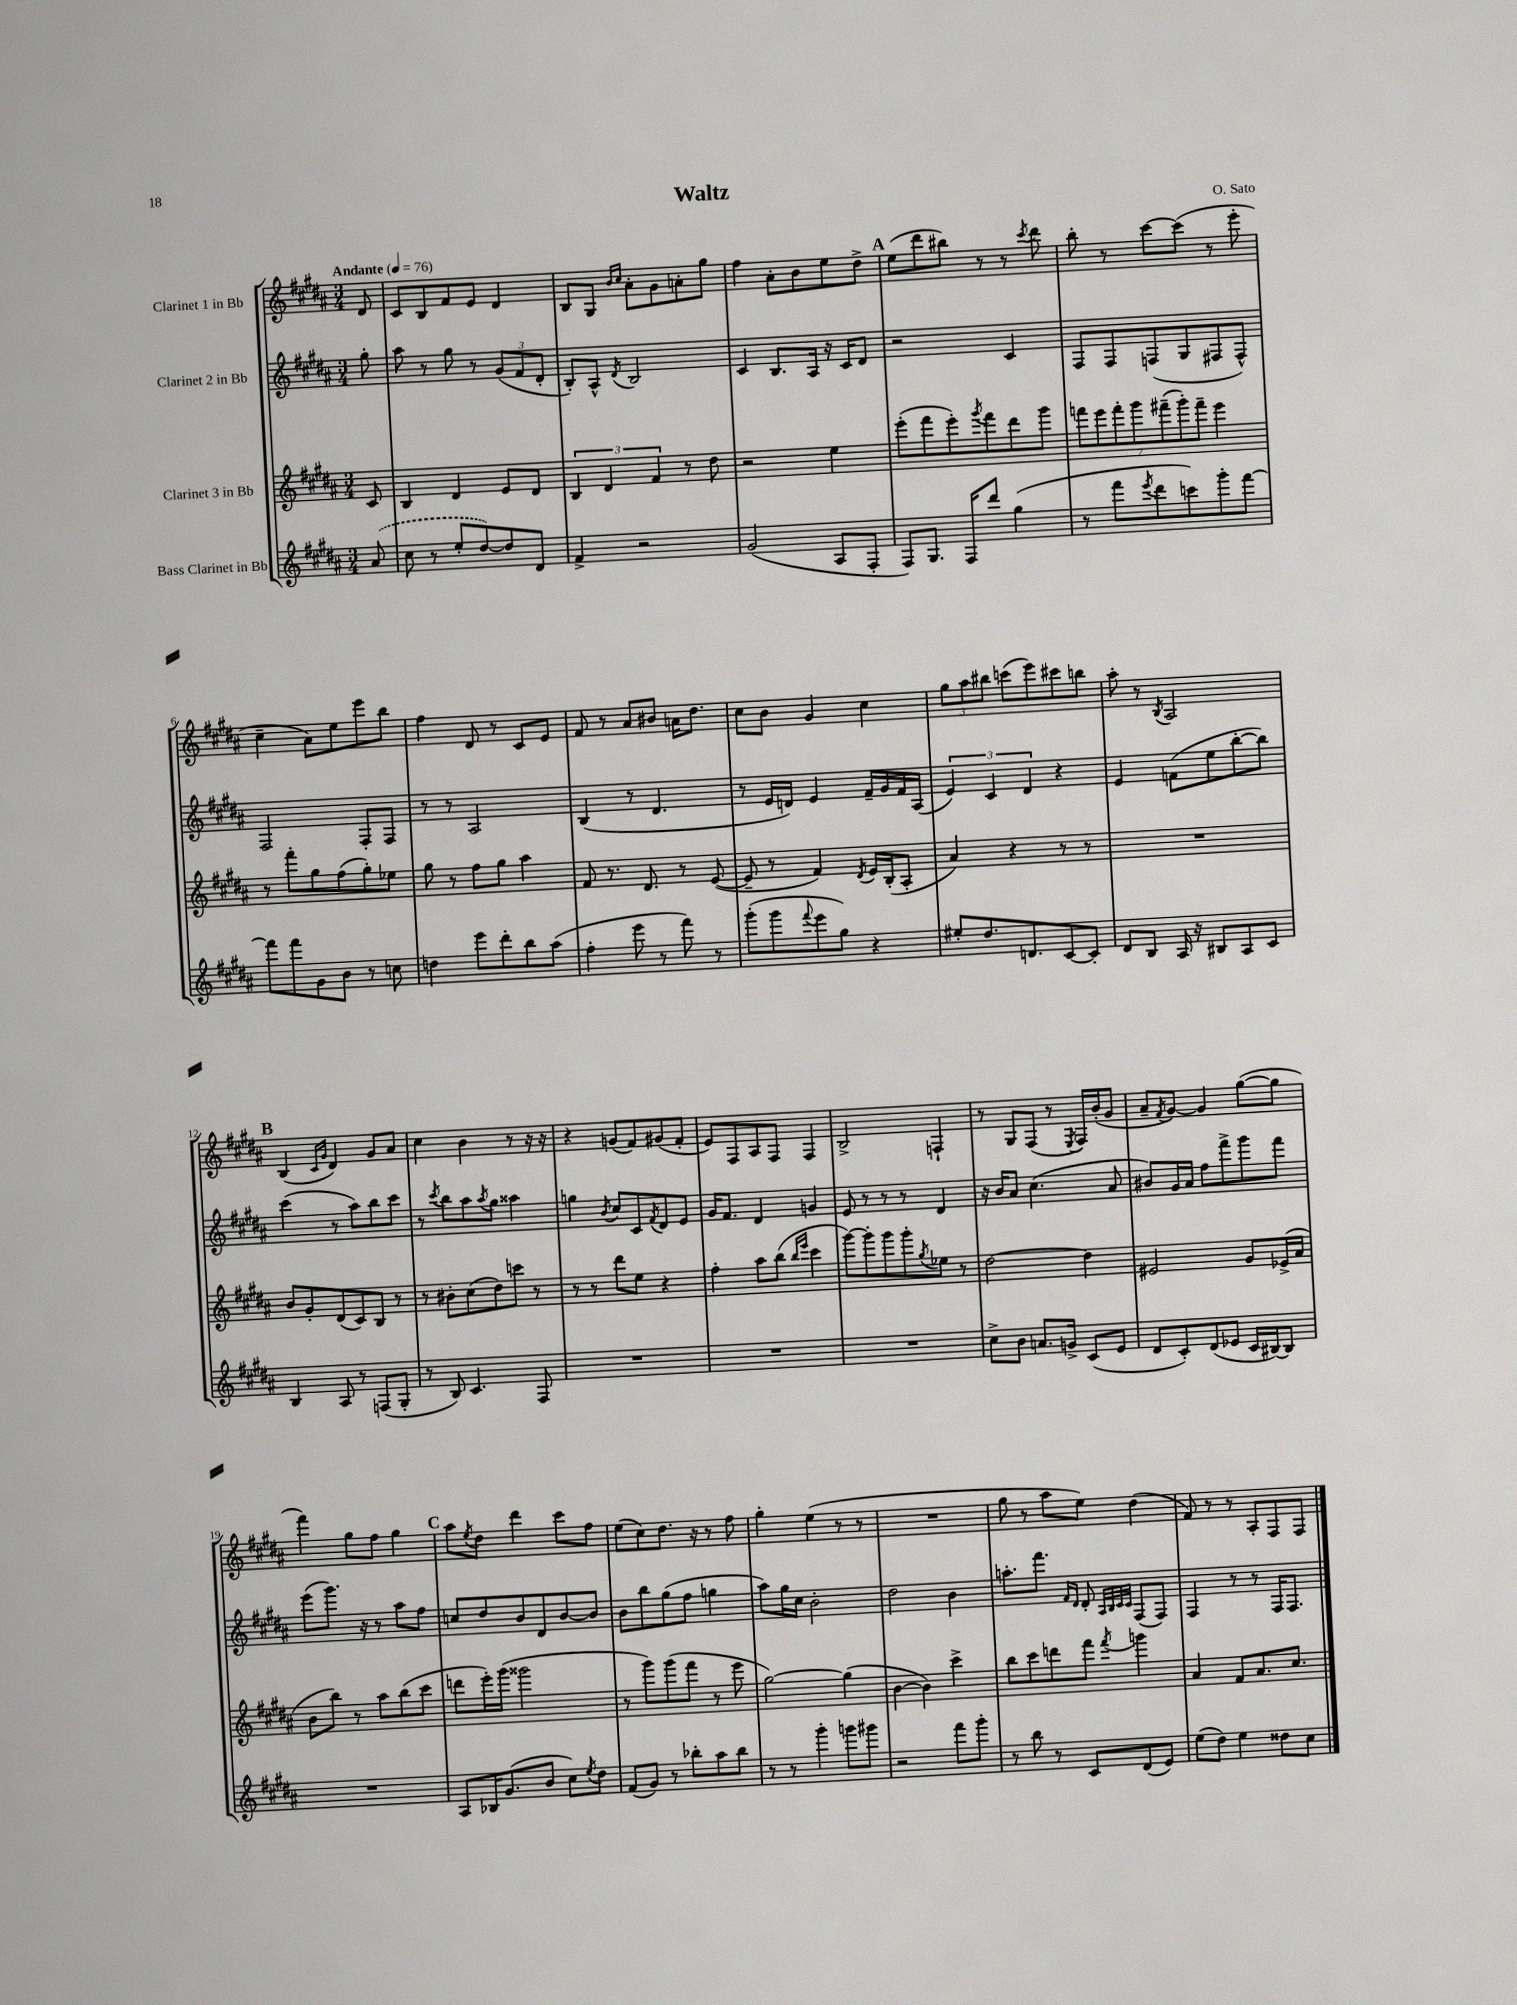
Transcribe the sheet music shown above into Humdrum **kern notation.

**kern	**kern	**kern	**kern
*part4	*part3	*part2	*part1
*staff4	*staff3	*staff2	*staff1
*I"Bass Clarinet in Bb	*I"Clarinet 3 in Bb	*I"Clarinet 2 in Bb	*I"Clarinet 1 in Bb
*clefG2	*clefG2	*clefG2	*clefG2
*k[f#c#g#d#a#]	*k[f#c#g#d#a#]	*k[f#c#g#d#a#]	*k[f#c#g#d#a#]
*M3/4	*M3/4	*M3/4	*M3/4
*MM76	*MM76	*MM76	*MM76
=	=	=	=
!	!	!	!LO:TX:a:B:t=Andante
(8a#/	8c#/	8gg#'\	8d#/
=1	=1	=1	=1
8cc#\	4B/	8aa#\	8c#/L
8r	.	8r	8B/
8ee'/L	4d#/	8gg#\	8f#/
[8dd#/)	.	8r	8e/J
8dd#/]	8e/L	(12g#/L	4d#/
.	.	12f#/	.
8d#/J	8d#/J	.	.
.	.	12d#'/J	.
=2	=2	=2	=2
4f#^/	6B/	8B'/L)	8B/L
.	.	8A#^^/J	8G#/J
.	6d#/	.	.
.	.	.	16qqb/LL
.	.	8qd#/	16qqcc#/JJ
2r	.	2B/	8a#'\L
.	6f#/	.	.
.	.	.	8g#\
.	8r	.	8an'\
.	8dd#\	.	8gg#\J
=3	=3	=3	=3
(2g#/	2r	4c#/	4ff#\
.	.	8.B/L	8a#'\L
.	.	.	8b\
.	.	16A#/Jk	.
8A#/L	4ee\	16r	8ee\
.	.	16c#/KL	.
8F#'/J	.	8d#/J	8dd#^\J
!!LO:REH:place=s1:t=A
=4	=4	=4	=4
8F#/L)	(8eee'\L	2r	(8ee\L
8.G#/J	8fff#\	.	8ddd#\
.	8eee'\)	.	8bb#X\J)
16F#/KL	.	.	.
.	8qggg#/	.	.
8ddd#/J	8fff#\	.	8r
(4gg#\	8ddd#\	4c#/	8r
.	.	.	8qccc#/
.	8ggg#\J	.	8ddd#\
=5	=5	=5	=5
8r	14fffn\L	8F#/L	8bb'\
.	14eee\	.	.
8fff#\L	.	8F#/	8r
.	14fff'\	.	.
.	14ggg#\	.	.
8qeee/	.	.	.
8ddd#\	.	(8Fn/	[8ccc#\L
.	(14fff#X~\	.	.
.	14ggg#'\)	.	.
8cccn\)	.	8G#/	(8ccc#\J]
.	14fff#~\J	.	.
8ggg#'\	4eee\	8F#X/	8r
[8fff#\J	.	8F#^^/J)	8eee'\
!!LO:LB:g=z
=6	=6	=6	=6
8fff#\L]	8r	2F#/	4cc#~\
8fff#\	8fff#'\L	.	.
8g#\	8gg#\	.	8a#\L)
8b\J	(8ff#\	.	8ee\
8r	8gg#'\)	8F#'/L	8eee\
8ccn\	8ee-X\J	8F#/J	8bb\J
=7	=7	=7	=7
4ddn\	8gg#\	8r	4ff#\
.	8r	8r	.
8eee\L	8ff#\L	2A#/	8d#/
8ddd#'\	8gg#\J	.	8r
8bb\	4aa#\	.	8c#/L
(8aa#\J	.	.	8e/J
=8	=8	=8	=8
4ff#'\	8f#/	(4B/	8f#/
.	8.r	.	8r
8eee\	.	8r	8a#/L
.	8.d#/	.	.
8r	.	4.d#/	8b#X/J
8fff#\)	8r	.	16an\KL
.	.	.	8.dd#\J
8r	([8e/	.	.
=9	=9	=9	=9
(8ggg#'\L	8e~/]	8r	8cc#\L
8ggg#\	8r	16e/LL	8b\J
.	.	16dn/JJ)	.
8qqfff#/	.	.	.
8eee\	4f#/)	4e/	4g#/
8gg#\J)	.	.	.
.	8qd#/	.	.
4r	16e/LL	16f#~/LL	4cc#\
.	(16B'/J	16g#/	.
.	8A#'/J	16f#/	.
.	.	(16A#/JJ	.
=10	=10	=10	=10
8ee#X'/L	4a#/)	6e/)	12gg#\L
.	.	.	12aa#\
8.dd#/	.	.	.
.	.	6c#/	12bb#X\J
.	4r	.	(8cccn\L
8.dn/	.	.	.
.	.	6d#/	.
.	.	.	8eee\)
[8c#/	8r	4r	8ccc#X\
8c#'/J]	8r	.	8bbn\J
=11	=11	=11	=11
8d#/L	2.r	4e/	8aa#'\
8B/J	.	.	8r
.	.	.	8qB/
16A#/	.	(8fn\L	2A#/
16r	.	.	.
8B#X/L	.	8ee\	.
8A#/	.	[8bb'\	.
8c#/J	.	8bb\J])	.
!!LO:LB:g=z
!!LO:REH:place=s1:t=B
=12	=12	=12	=12
4B/	8b/L	(4ccc#\	(4B/
.	8g#'/	.	.
.	.	.	16qqc#/LL
.	.	.	16qqg#/JJ
8A#/	(8d#/	8r	4d#/)
8r	8c#/)	8aa#\L)	.
(8Fn/L	8B/J	8bb\	8g#/L
8G#'/J	8r	8ccc#\J	8a#/J
=13	=13	=13	=13
8r	8r	8r	4cc#\
.	.	8qccc#/	.
8B/)	8b#X'\L	8bb\L	.
4.c#/	(8cc#\	8aa#\	4b\
.	.	8qaa#/	.
.	8dd#\)	8gg#\J	.
.	8cccn\J	4aa##X\	8r
8F#/	8r	.	16r
.	.	.	16r
=14	=14	=14	=14
2.r	8r	4ggn\	4r
.	8r	.	.
.	.	8qb/	.
.	8ddd#\L	8cc#/L	(8gn/L
.	8ee\J	8c#/	8f#/)
.	.	8qf#/	.
.	4r	8d#/	(8g#X/
.	.	8e/J	8f#'/J
=15	=15	=15	=15
2.r	4ff#'\	16g#/KL	8e/L)
.	.	8.f#/J	.
.	.	.	8F#/
.	8aa#\L	4d#/	8A#/
.	(8bb\J	.	8F#/J
.	16qqbb/LL	.	.
.	16qqeee/JJ	.	.
.	4ccc#\	4gn/	4F#/
=16	=16	=16	=16
2.r	[8ggg#\L)	8e/	2B^/
.	8ggg#'\]	8r	.
.	8ggg#\	8r	.
.	8ggg#'\	8r	.
.	8qgg#/	.	.
.	8ee-X\J	4d#/	4Fn`/
.	8r	.	.
=17	=17	=17	=17
8cc#^\L	[2dd#\	16r	8r
.	.	16b/KL	.
8b\J	.	8a#/J	8G#/L
8.an/L	.	(4.cc#\	(8F#/J
.	.	.	8r
16gn^/Jk	.	.	.
.	.	.	8qE/
(8c#/L	4dd#\]	.	16F#/LL)
.	.	.	(16b'/J
8e/J	.	8a#/	8g#/J
=18	=18	=18	=18
8d#/L	2e#X/	8b#X/L)	8a#~/L
.	.	.	8qf#/
8c#'/)	.	16g#/L	[8g#/J)
.	.	16a#/JJ	.
(8d#/	.	8ff#\L	4g#/]
8e-X/J	.	8fff#^\	.
16c#/LL	8g#/L	8ggg#\	([8gg#\L
[16B#X/J)	.	.	.
8B#/J]	(16e-X^/L	8fff#\J	8gg#\J]
.	16a#/JJ	.	.
!!LO:LB:g=z
=19	=19	=19	=19
2.r	8b\L	(8eee\L	4fff#\)
.	8bb\J)	8.ggg#\J)	.
.	8r	.	8gg#\L
.	.	16r	.
.	8aa#\L	8r	8ff#\J
.	(8bb\	8aa#\L	4gg#\
.	8ccc#\J	8ff#\J	.
!!LO:REH:place=s1:t=C
=20	=20	=20	=20
8A#/L	8dddn\L	8ccn/L	8aa#\L
.	.	.	8qee/
16B-X/K	16eee'\L)	8dd#/	8dd#\J
(8.g#/	(16ggg#\JJ	.	.
.	2ggg##X\	8b/	4ddd#\
8b/J	.	8d#/	.
8cc#\L)	.	[8b/	8ccc#\L
8qee/	.	.	.
8dd#\J	.	8b/J]	8ff#\J
=21	=21	=21	=21
(8f#/L	8r	8b\L	(8ee\L
8g#/J)	8ggg#\L)	8bb\	8cc#\)
8r	(8ggg#\	(8gg#\	8.dd#\J
8bb-X'\L	8fff#\J	8ff#\J	.
.	.	.	16r
8aa#\	8r	4ggn\	8r
8bb-\J	8eee\	.	8ff#\
=22	=22	=22	=22
8r	[2gg#\)	8aa#\L)	4gg#'\
8r	.	16gg#\L	.
.	.	16cc#\JJ	.
4ggg#'\	.	2b'\	(4ee\
8gggn\L	(4gg#\]	.	8r
8ggg#X\J	.	.	8r
=23	=23	=23	=23
2r	[4b\	2dd#\	2.r
.	4b\])	.	.
8fff#\L	4ccc#^\	4b\	.
8ggg#'\J	.	.	.
=24	=24	=24	=24
8r	8bb\L	8.aan'\L	8gg#\
8bb\	8ccc#\	.	8r
.	.	8.fff#\J	.
8r	8dddn\	.	8aa#\L
.	.	16qqf#/LL	.
.	.	16qqd#/JJ	.
8c#/L	8fff#\J	8d#'/	8ee\J)
.	.	32qqA#/LLL	.
.	.	32qqB/	.
.	.	32qqc#/	.
.	8qfff#/	32qqc#/JJJ	.
(8d#/	4gggn\	(8F#/L	(4dd#\
8e/J)	.	8F#/J)	.
=25	=25	=25	=25
(8ee\L	4a#/	4F#/	8f#/)
8dd#\J)	.	.	8r
4ee\	8f#/L	8r	8r
.	8.a#/	8r	8A#'/L
8dd##X\L	.	16F#/KL	8F#/
.	8.cc#/J	8.F#/J	.
8cc#\J	.	.	8F#/J
==	==	==	==
*-	*-	*-	*-
